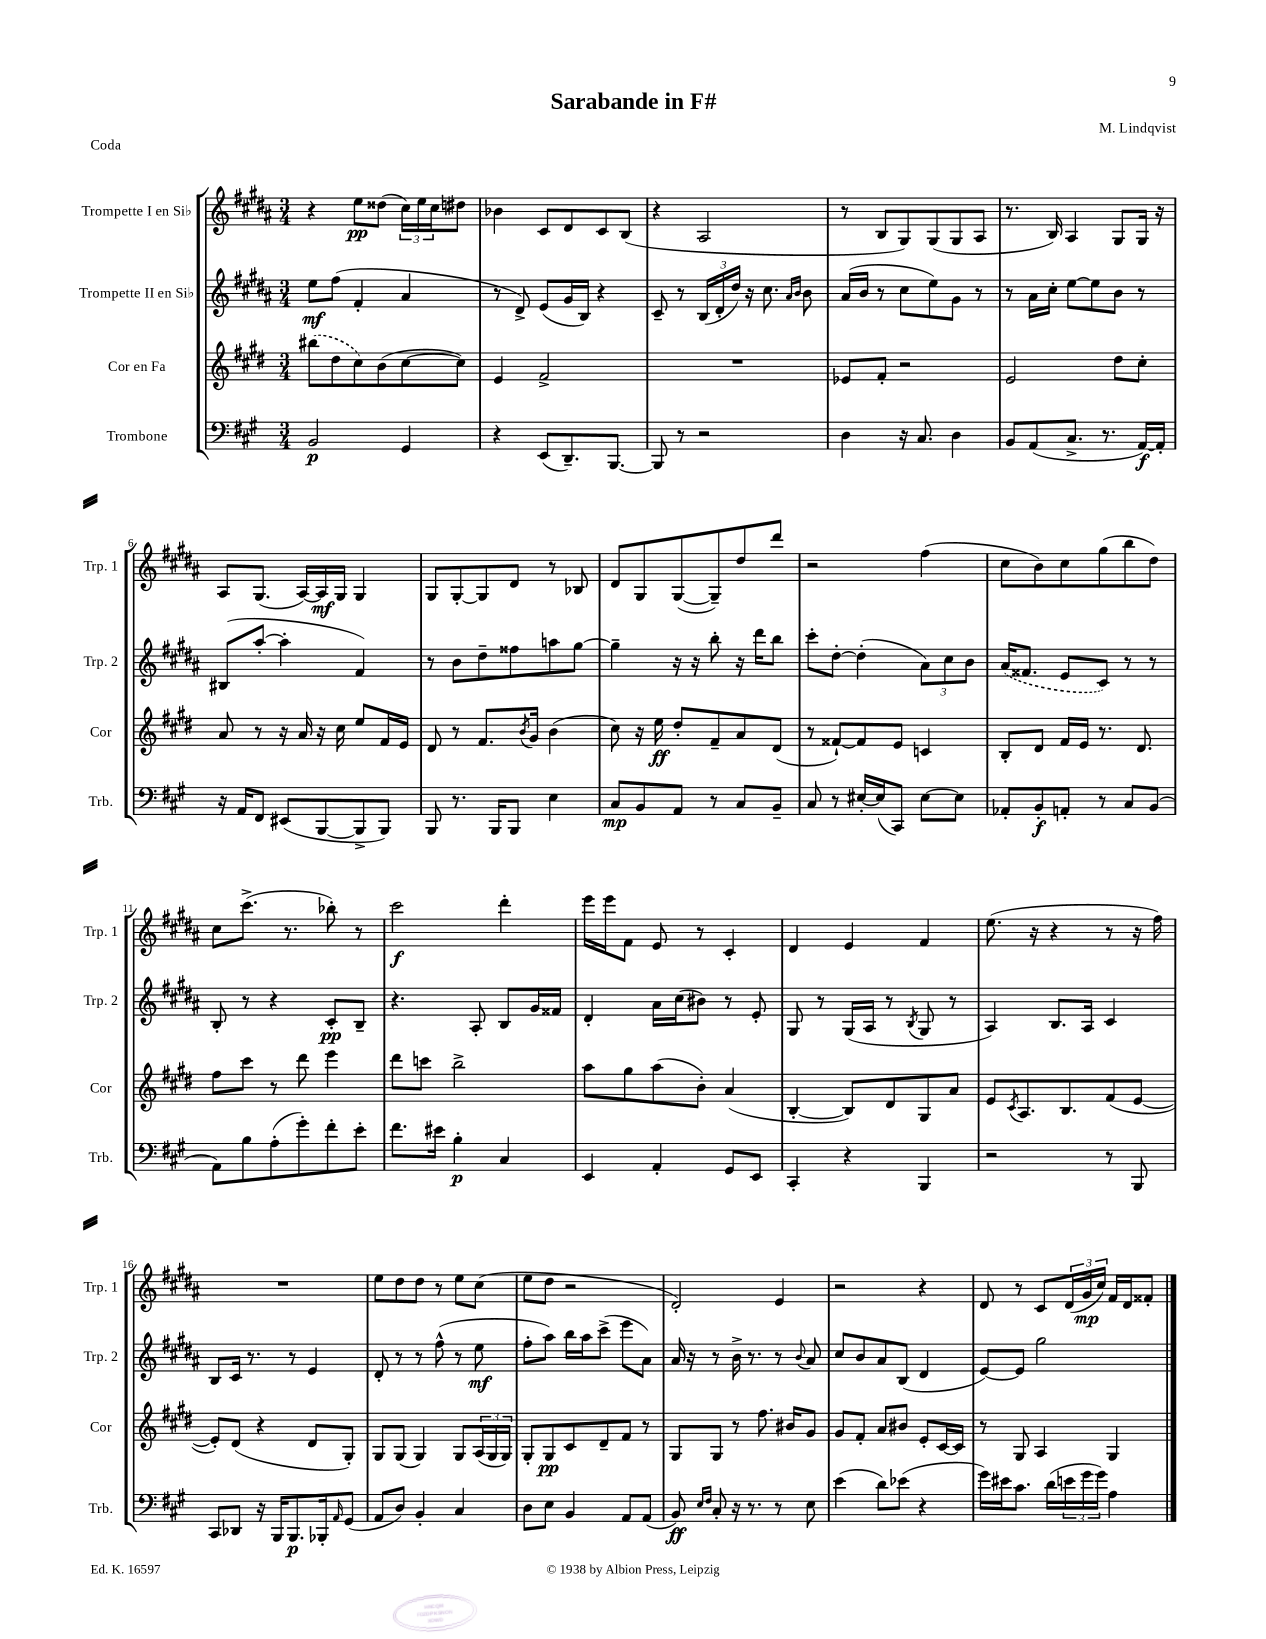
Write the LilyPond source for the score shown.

\header { title = "Sarabande in F#" composer = "M. Lindqvist" piece = "Coda" }
<<
\new StaffGroup <<
\new Staff = "s0" \with { instrumentName = "Trompette I en Sib" shortInstrumentName = "Trp. 1" } {
    \clef treble \key b \major \numericTimeSignature \time 3/4
    r4 e''8\pp disis''8( \tuplet 3/2 { cis''16) e''16 cis''16 } dis''8 |
    bes'4 cis'8 dis'8 cis'8 b8( |
    r4 ais2 |
    r8 b8 gis8) gis8( gis8 ais8 |
    r8. b16) ais4 gis8 gis16 r16 |
    ais8 gis8.( ais16~) ais16\mf gis16 gis4 |
    gis8 gis8~-. gis8 dis'8 r8 bes8 |
    dis'8 gis8 gis8~( gis8--) dis''8 dis'''8 |
    r2 fis''4( |
    cis''8 b'8) cis''8 gis''8( b''8 dis''8) |
    cis''8 cis'''8.->( r8. bes''8-.) r8 |
    cis'''2\f dis'''4-. |
    e'''16 e'''16 fis'8 e'8 r8 cis'4-. |
    dis'4 e'4 fis'4 |
    e''8.( r16 r4 r8 r16 fis''16) |
    R2. |
    e''8 dis''8 dis''8 r8 e''8 cis''8( |
    e''8 dis''8 r2 |
    dis'2-.) e'4 |
    r2 r4 |
    dis'8 r8 cis'8 \tuplet 3/2 { dis'16( gis'16\mp cis''16) } fis'16 dis'16 fisis'8-. \bar "|." |
}
\new Staff = "s1" \with { instrumentName = "Trompette II en Sib" shortInstrumentName = "Trp. 2" } {
    \clef treble \key b \major \numericTimeSignature \time 3/4
    e''8\mf fis''8( fis'4-. ais'4 |
    r8 dis'8->) e'8( gis'16 b16) r4 |
    cis'8-- r8 \tuplet 3/2 { b16( dis'16-. dis''16) } r16 cis''8. \grace { ais'16 b'16 } b'8 |
    ais'16( b'16 r8 cis''8 e''8) gis'8 r8 |
    r8 ais'16 cis''16-. e''8~ e''8 b'8 r8 |
    bis8( ais''8~-. ais''4-. fis'4) |
    r8 b'8 dis''8-- fisis''8 a''8 gis''8~ |
    gis''4-- r16 r16 b''8-. r16 dis'''16 b''8 |
    cis'''8-. dis''8~-. dis''4-.( \tuplet 3/2 { ais'8) cis''8 b'8 } |
    \once \slurDashed ais'16( fisis'8. e'8 cis'8) r8 r8 |
    b8-. r8 r4 cis'8-.\pp b8-- |
    r4. ais8-. b8 gis'16 fisis'16 |
    dis'4-. ais'16 cis''16( bis'8) r8 e'8-. |
    gis8 r8 gis16( ais16 r8 \acciaccatura { b8 } gis8 r8 |
    ais4) b8. ais16 cis'4 |
    b8 cis'16 r8. r8 e'4 |
    dis'8-. r8 r8 fis''8-^( r8 e''8\mf |
    fis''8-. ais''8) b''16 ais''16 cis'''8->( e'''8 ais'8) |
    ais'16 r16 r8 b'16-> r8. r8 \appoggiatura { b'8 } ais'8 |
    cis''8 b'8 ais'8 b8( dis'4 |
    e'8~) e'8 gis''2 \bar "|." |
}
\new Staff = "s2" \with { instrumentName = "Cor en Fa" shortInstrumentName = "Cor" } {
    \clef treble \key e \major \numericTimeSignature \time 3/4
    \once \slurDashed bis''8( dis''8 cis''8) b'8( cis''8~ cis''8) |
    e'4 fis'2-> |
    R2. |
    ees'8 fis'8-. r2 |
    e'2 dis''8 cis''8-. |
    a'8 r8 r16 a'16 r16 cis''16 e''8 fis'16 e'16 |
    dis'8 r8 fis'8. \acciaccatura { b'8 } gis'16 b'4( |
    cis''8) r16 e''16\ff dis''8-. fis'8-- a'8 dis'8( |
    r8 fisis'8~-!) fisis'8 e'8 c'4 |
    b8-. dis'8 fis'16 e'16 r8. dis'8. |
    fis''8 cis'''8 r8 dis'''8 e'''4 |
    dis'''8 c'''8 b''2-> |
    a''8 gis''8 a''8( b'8-.) a'4( |
    b4~-. b8) dis'8 gis8 a'8 |
    e'8 \acciaccatura { cis'8 } a8. b8. fis'8( e'8~ |
    e'8-.) dis'8( r4 dis'8 gis8-.) |
    gis8 gis8( gis4) gis8 \tuplet 3/2 { a16( gis16 gis16) } |
    gis8-. gis8\pp cis'8 dis'8-- fis'8 r8 |
    gis8 gis8 r8 fis''8. bis'16 gis'8 |
    gis'8 fis'8-. a'8 bis'8 e'8-. cis'16~ cis'16 |
    r8 gis8 a4 gis4 \bar "|." |
}
\new Staff = "s3" \with { instrumentName = "Trombone" shortInstrumentName = "Trb." } {
    \clef bass \key a \major \numericTimeSignature \time 3/4
    b,2\p gis,4 |
    r4 e,8( d,8.--) b,,8.~ |
    b,,8 r8 r2 |
    d4 r16 cis8. d4 |
    b,8 a,8( cis8.-> r8. a,16~\f) a,16-. |
    r16 a,16 fis,8 eis,8( b,,8~ b,,8-> b,,8) |
    b,,8 r8. b,,16 b,,8 e4 |
    cis8\mp b,8 a,8 r8 cis8 b,8-- |
    cis8 r8 eis16~-. eis16( cis,8) eis8~ eis8 |
    aes,8-. b,8-.\f a,8-. r8 cis8 b,8( |
    a,8) b8 a8-.( gis'8-.) fis'8-. e'8-. |
    fis'8. eis'16 b4-.\p cis4 |
    e,4 a,4-. gis,8 e,8 |
    cis,4-. r4 b,,4 |
    r2 r8 b,,8 |
    cis,8 des,8 r16 b,,16 b,,8.\p bes,,16-. \grace { a,16 } gis,8( |
    a,8 d8) b,4-. cis4 |
    d8 e8 b,4 a,8 a,8( |
    b,8\ff) \grace { e16 fis16 } cis8-. r16 r8. r8 e8 |
    e'4( d'8) ees'8( r4 |
    gis'16) eis'16 cis'8. d'16( \tuplet 3/2 { e'16 gis'16 gis'16) } a4 \bar "|." |
}
>>
>>
